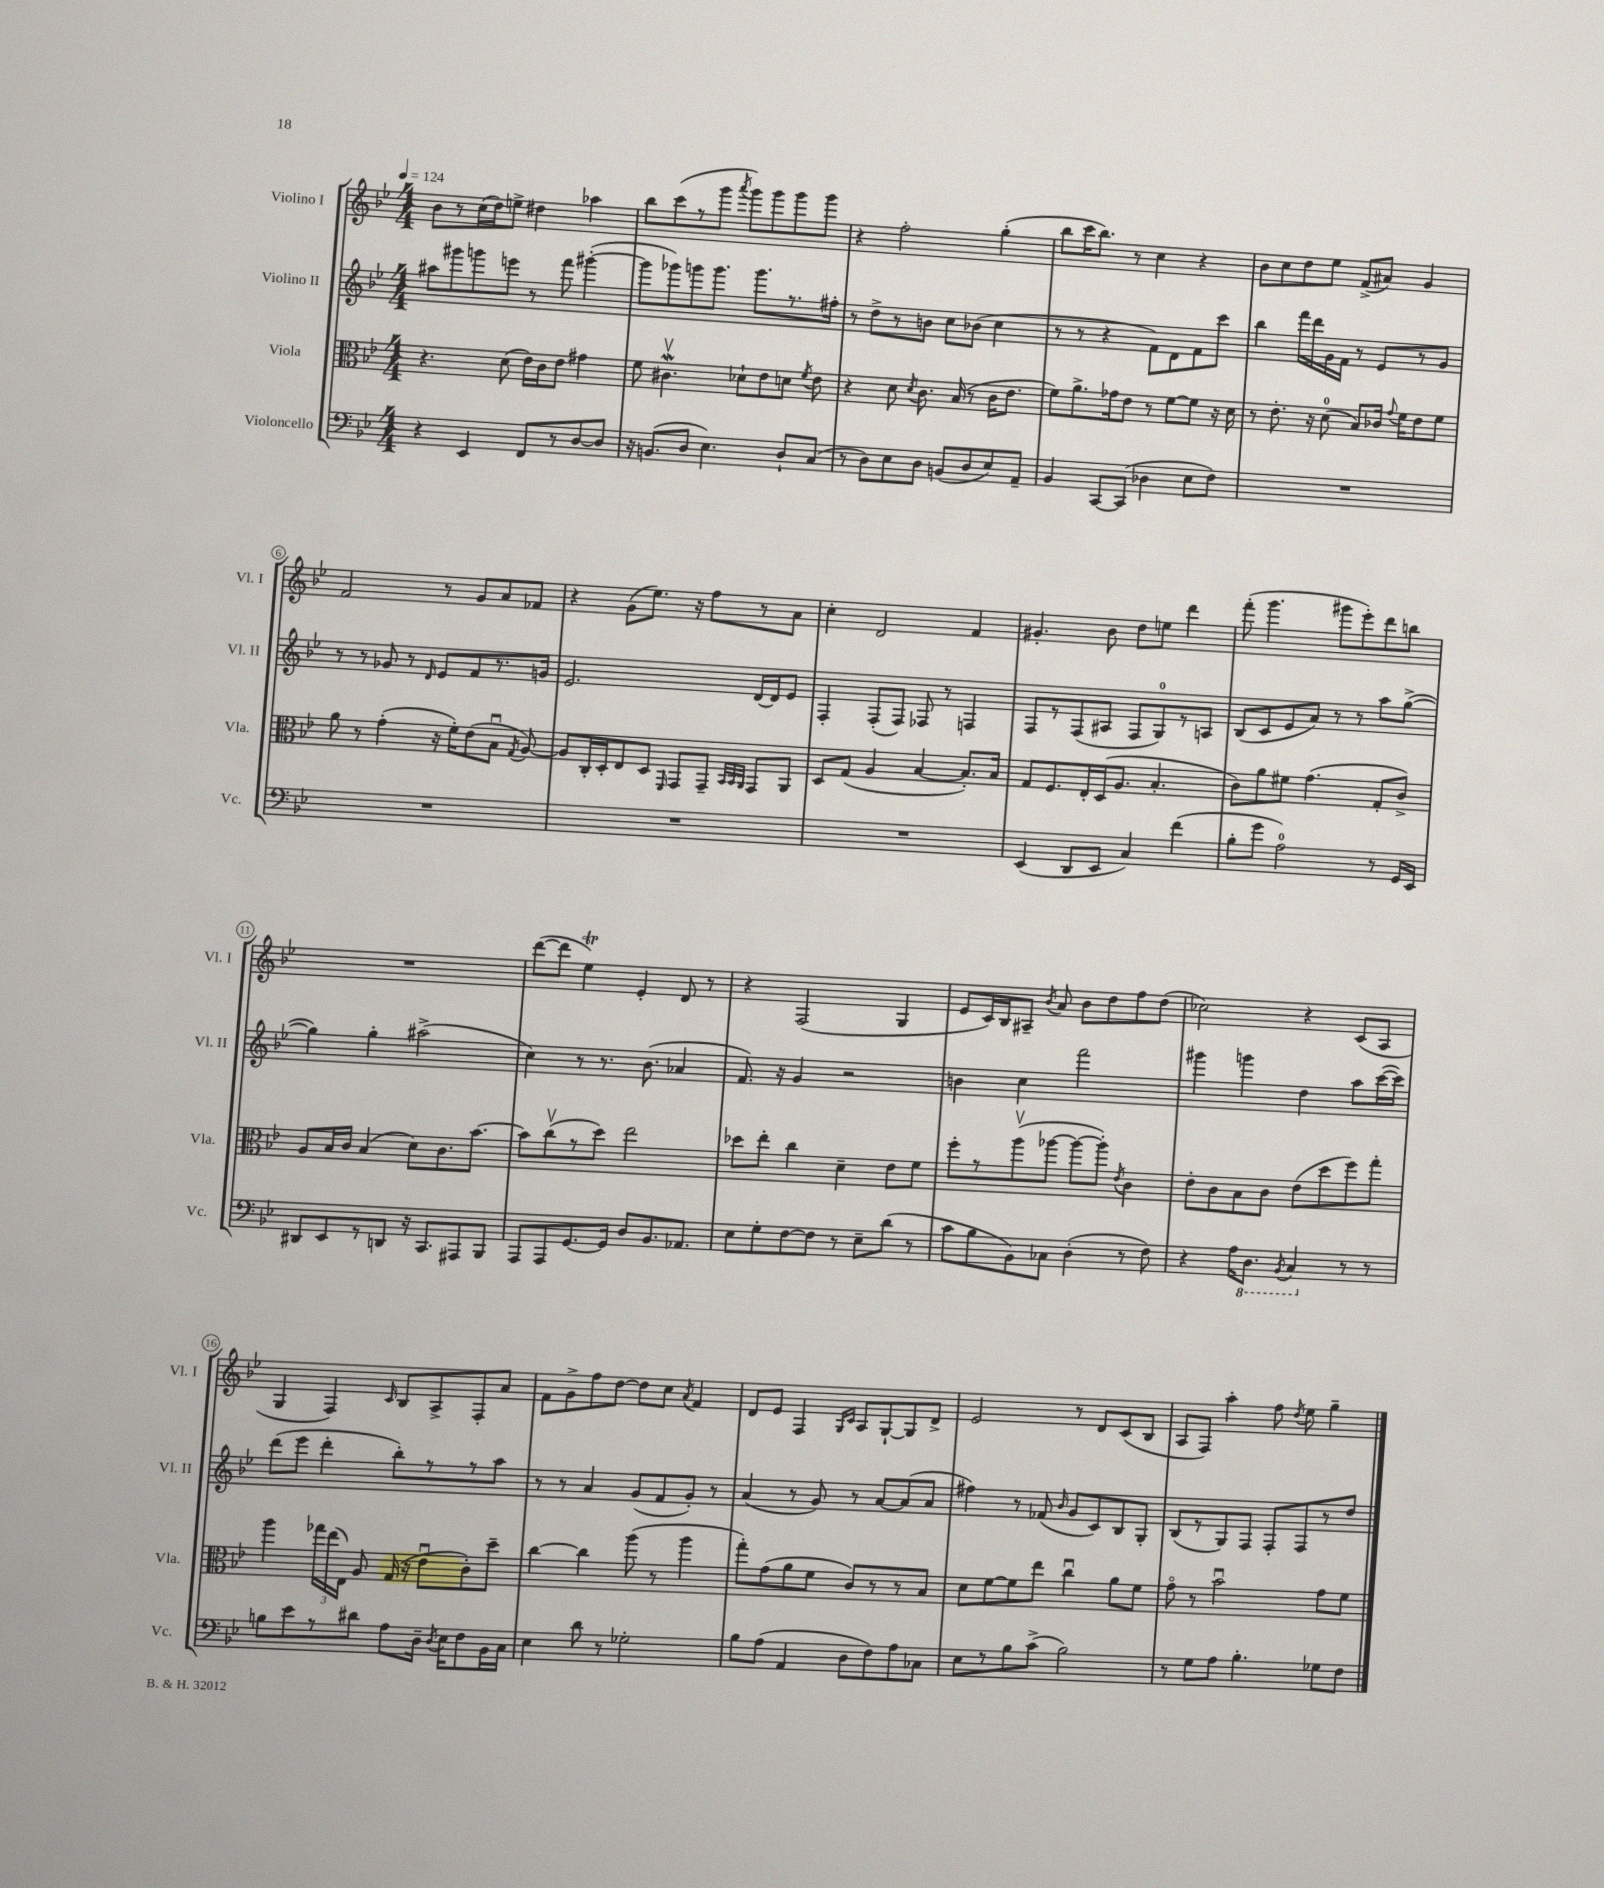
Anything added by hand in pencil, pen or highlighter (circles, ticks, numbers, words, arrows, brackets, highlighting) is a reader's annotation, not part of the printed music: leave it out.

**kern	**kern	**kern	**kern
*staff4	*staff3	*staff2	*staff1
*clefF4	*clefC3	*clefG2	*clefG2
*k[b-e-]	*k[b-e-]	*k[b-e-]	*k[b-e-]
*M4/4	*M4/4	*M4/4	*M4/4
*MM124	*MM124	*MM124	*MM124
4r	4.r	8aa#\L	8b-\L
.	.	8ggg#\	8r
4EE-/	.	8ggg\	(16cc\L
.	.	.	16dd\J)
.	(8d\	8eee\J	8ee^\J
8FF/L	16e-\LL)	8r	4dd#\
.	16c\J	.	.
8r	8e-\J	8fff\	.
[8D/	4g#\	([4ggg#'\	4aa-\
8D/]J	.	.	.
=	=	=	=
16r	8f\	8ggg#\]L	8bb-\L
(8.BB/L	.	.	.
.	4.c#v\	8ggg-\)	(8ccc\
8D/J	.	8ggg\	8r
4.E-\)	.	8.ggg\J	8ggg\J
.	.	.	8qaaa/
.	8d-`\L	.	8ggg\L)
.	.	8.ggg\L	.
.	8e-\	.	8ggg\
8D`/L	8d\J	8.r	8ggg\
.	8qf/	.	.
(8C/J	8e-\	.	8ggg\J
.	.	16ff#'\Jk	.
=	=	=	=
8r	4r	8r	4r
8D\L)	.	8dd^\L	.
8E-\	8d\	8r	2ff'\
.	8qd/	.	.
8D\J	8.c\	8b\J	.
(8BB/L	.	8cc\L	.
.	(16B-/	.	.
8D/	8r	(8b-\J	.
8E-/)	16c\LK	4cc\	(4gg'\
.	8.e-\J	.	.
8AA~/J	.	.	.
=	=	=	=
4BB-/	8f\L)	8r	8bb-\L
.	8.a^\	8r	16ccc\K
.	.	.	8.bb-\J)
[8CC/L	.	4r	.
.	16g-\k	.	.
(8CC/]J	8e-\J	.	8r
4D-\	8r	8f\L)	4cc\
.	[8f\L	8d\	.
8E-\L	8f\]J	8f\	4r
8F\J)	16r	8ccc\J	.
.	16d\	.	.
=	=	=	=
1r	8r	4bb-\	8b-\L
.	8.e-'\	.	8cc\
.	.	16fff\LL	8dd\
.	16r	16ddd\	.
.	(8d\	16g\	8ee-\J
.	.	16f\JJ	.
.	8B-/L)	8r	(8f^/L
.	16c-/Jk	8e-/L	8a#/J)
.	8qqg/	.	.
.	16f\LK	.	.
.	8e-\	8r	4g/
.	8f\J	8g/J	.
=	=	=	=
1r	8a\	8r	2f/
.	8r	8r	.
.	(4g'\	8g-/	.
.	.	8r	.
.	.	16qqd/	.
.	16r	8e-/L	8r
.	16f'\LK)	.	.
.	(8e-\	8f/	8g/L
.	8B-u\J	8.r	8a/
.	8qG/	.	.
.	[8A/)	.	8f-/J
.	.	16g/Jk	.
=	=	=	=
1r	8A/]L	2.e-/	4r
.	16C'/L	.	.
.	16D'/J	.	.
.	8E-/	.	(8g\L
.	8D/J	.	8.ee-\J)
.	16qqFF/	.	.
.	8GG/L	.	.
.	.	.	16r
.	8GG~/J	.	8ff\L
.	32qqBB-/LLL	.	.
.	32qqBB-/	.	.
.	32qqAA/JJJ	.	.
.	8GG/L	[16d/LL	8r
.	.	16d/]J	.
.	8AA/J	8e-/J	8a\J
=	=	=	=
1r	8D/L	4F'/	4cc'\
.	(8G/J	.	.
.	4A/	(8F'/L	2d/
.	.	8F/J)	.
.	[4B-/	8F-/	.
.	.	8r	.
.	8.B-'/]L)	4F/	4f/
.	16B-/Jk	.	.
=	=	=	=
(4EE-/	8G/L	8F/L	4.g#'/
.	8.F/	8r	.
8DD/L	.	(8F/	.
.	16E-'/L	.	.
8EE-/J	(16D/J	8A#/J	8b-\
.	8.A/J	.	.
4C/)	.	8F/L	8dd\L
.	4.B-'/	8G/)	8ee\J
(4f\	.	8r	4ddd\
.	.	8A/J	.
=	=	=	=
8B-'\L	8c\L)	(8B-/L	(8fff'\
8g\J	8a\	8c/	4.ggg\
2A\)	8f#\J	8e-/	.
.	(4.g\	8a/J)	.
.	.	8r	8ggg#\L
.	.	8r	8eee-'\)
8r	8G'/L	8aa\L	8ddd\
16GG/LL	8c^/J)	([8gg^\J	8bb\J
16EE-/JJ	.	.	.
=	=	=	=
8DD#/L	8A/L	4gg\])	1r
8EE-/	16B-/L	.	.
.	16c/JJ	.	.
8r	(4B-/	4gg'\	.
8DD/J	.	.	.
16r	8d\L)	(2aa#^\	.
8.CC/L	.	.	.
.	8.c\	.	.
8AAA#/	.	.	.
.	[8.b-\J	.	.
8BBB-/J	.	.	.
=	=	=	=
8AAA/L	8b-\]L	4cc\)	([8ddd\L
8AAA/	(8ccv\	.	8ddd\]J
[8.GG/	8r	8r	4ee-\)
.	8dd\J)	8.r	.
16GG/]Jk	.	.	.
8D/L	2ee-\	.	4e-'/
.	.	(8.b-\	.
8.BB-/	.	.	.
.	.	4a-/	8d/
8.AA-/J	.	.	.
.	.	.	8r
=	=	=	=
8E-\L	8dd-\L	8.f/)	4r
8G'\	8ee-'\J	.	.
.	.	16r	.
[8F\	4cc\	4g/	(2F/
8F\]J	.	.	.
8r	4d~\	2r	.
8E-~\L	.	.	.
(8d\J	8e-\L	.	4G/
8r	8f\J	.	.
=	=	=	=
8c\L	8ff'\L	4b\	8e-/L
8B-\	8r	.	16c/L)
.	.	.	16B-/J
8BB-\)	(8aav\	4cc\	8A#~/J
.	.	.	8qb-/
8C-\J	[8aa-\J	.	8a/
(4D'\	8aa-\_L	2fff\	8b-\L
.	8aa-'\]J)	.	8dd\
.	8qe-/	.	.
8r	4c\	.	8ff\
8F\)	.	.	(8dd\J
=	=	=	=
4r	8e-'\L	4ggg#\	2cc-\)
.	8c\	.	.
16A\LK	8B-\	4ggg\	.
8.DD\J	.	.	.
.	8c\J	.	.
8qBBB-/	.	.	.
4CC/	(8e-\L	4dd\	4r
.	8dd\	.	.
8r	8ff\)	8aa\L	(8c/L
8r	8gg'\J	([16ccc\L	8A/J
.	.	16ccc\]JJ)	.
=	=	=	=
8B\L	4aa\	(8ddd\L	4G/
8e-\	.	8eee-\J	.
8r	24gg-\LL	4ddd'\	4F/)
.	(24ee-\	.	.
.	24E-\JJ)	.	.
8d#\J	8A/	.	.
.	.	.	16qqc/
8A\L	(16G/	8bb-'\L)	8B-/L
.	16r	.	.
16D~\Jk	8e-u\L	8r	8A^/
8qD/	.	.	.
16E-\LK	.	.	.
8F\	8c'\)	8r	8F'/
16BB-\L	8dd~\J	8aa\J	8a/J
16C\JJ	.	.	.
=	=	=	=
4E-\	[4cc\	8r	8f\L
.	.	8r	8g^\
8d\	4cc\]	4a/	8ff\
8r	.	.	[8dd\J
2G-'\	(8aa\	(8g/L	8dd\]L
.	8r	8f/	8cc\J
.	.	.	8qa/
.	4aa\	8g'/J)	4f/
.	.	8r	.
=	=	=	=
8B-\L	8gg'\L)	(4a/	8d/L
(8A\J	(8g\	.	8e-/J
4AA/	8a\	8r	4F/
.	8f\J	8g/)	.
.	.	.	16qqG/LL
.	.	.	16qqc/JJ
8D\L	8c/L)	8r	8A/L
8F\)	8r	[8a/L	[8G`/
8A\	8r	(8a/]	8G/]
8C-\J	8B-/J	8a/J	8d^/J
=	=	=	=
8E-\L	8d\L	4ff#\)	2e-/
8r	[8f\	.	.
8B-\	8f\]	8r	.
(8c^\J	8ee-\J	(8f-/	.
.	.	16qqb-/	.
2B-\)	4ccu\	8g/L	8r
.	.	8c/)	8d/L
.	8a\L	8B-/	(8c/
.	8f\J	8G'/J	8B-/J
=	=	=	=
8r	8go\	(8B-/L	8A/L
8G\L	8r	8r	8F/J)
8A\J	2b-u\	8G/)	4aa'\
4.B-'\	.	8F/J	.
.	.	8F'/L	8ff\
.	.	.	8qdd/
.	.	8F/	8ee-\
8G-\L	8g\L	8r	4gg~\
8F\J	8f\J	8dd/J	.
==	==	==	==
*-	*-	*-	*-
